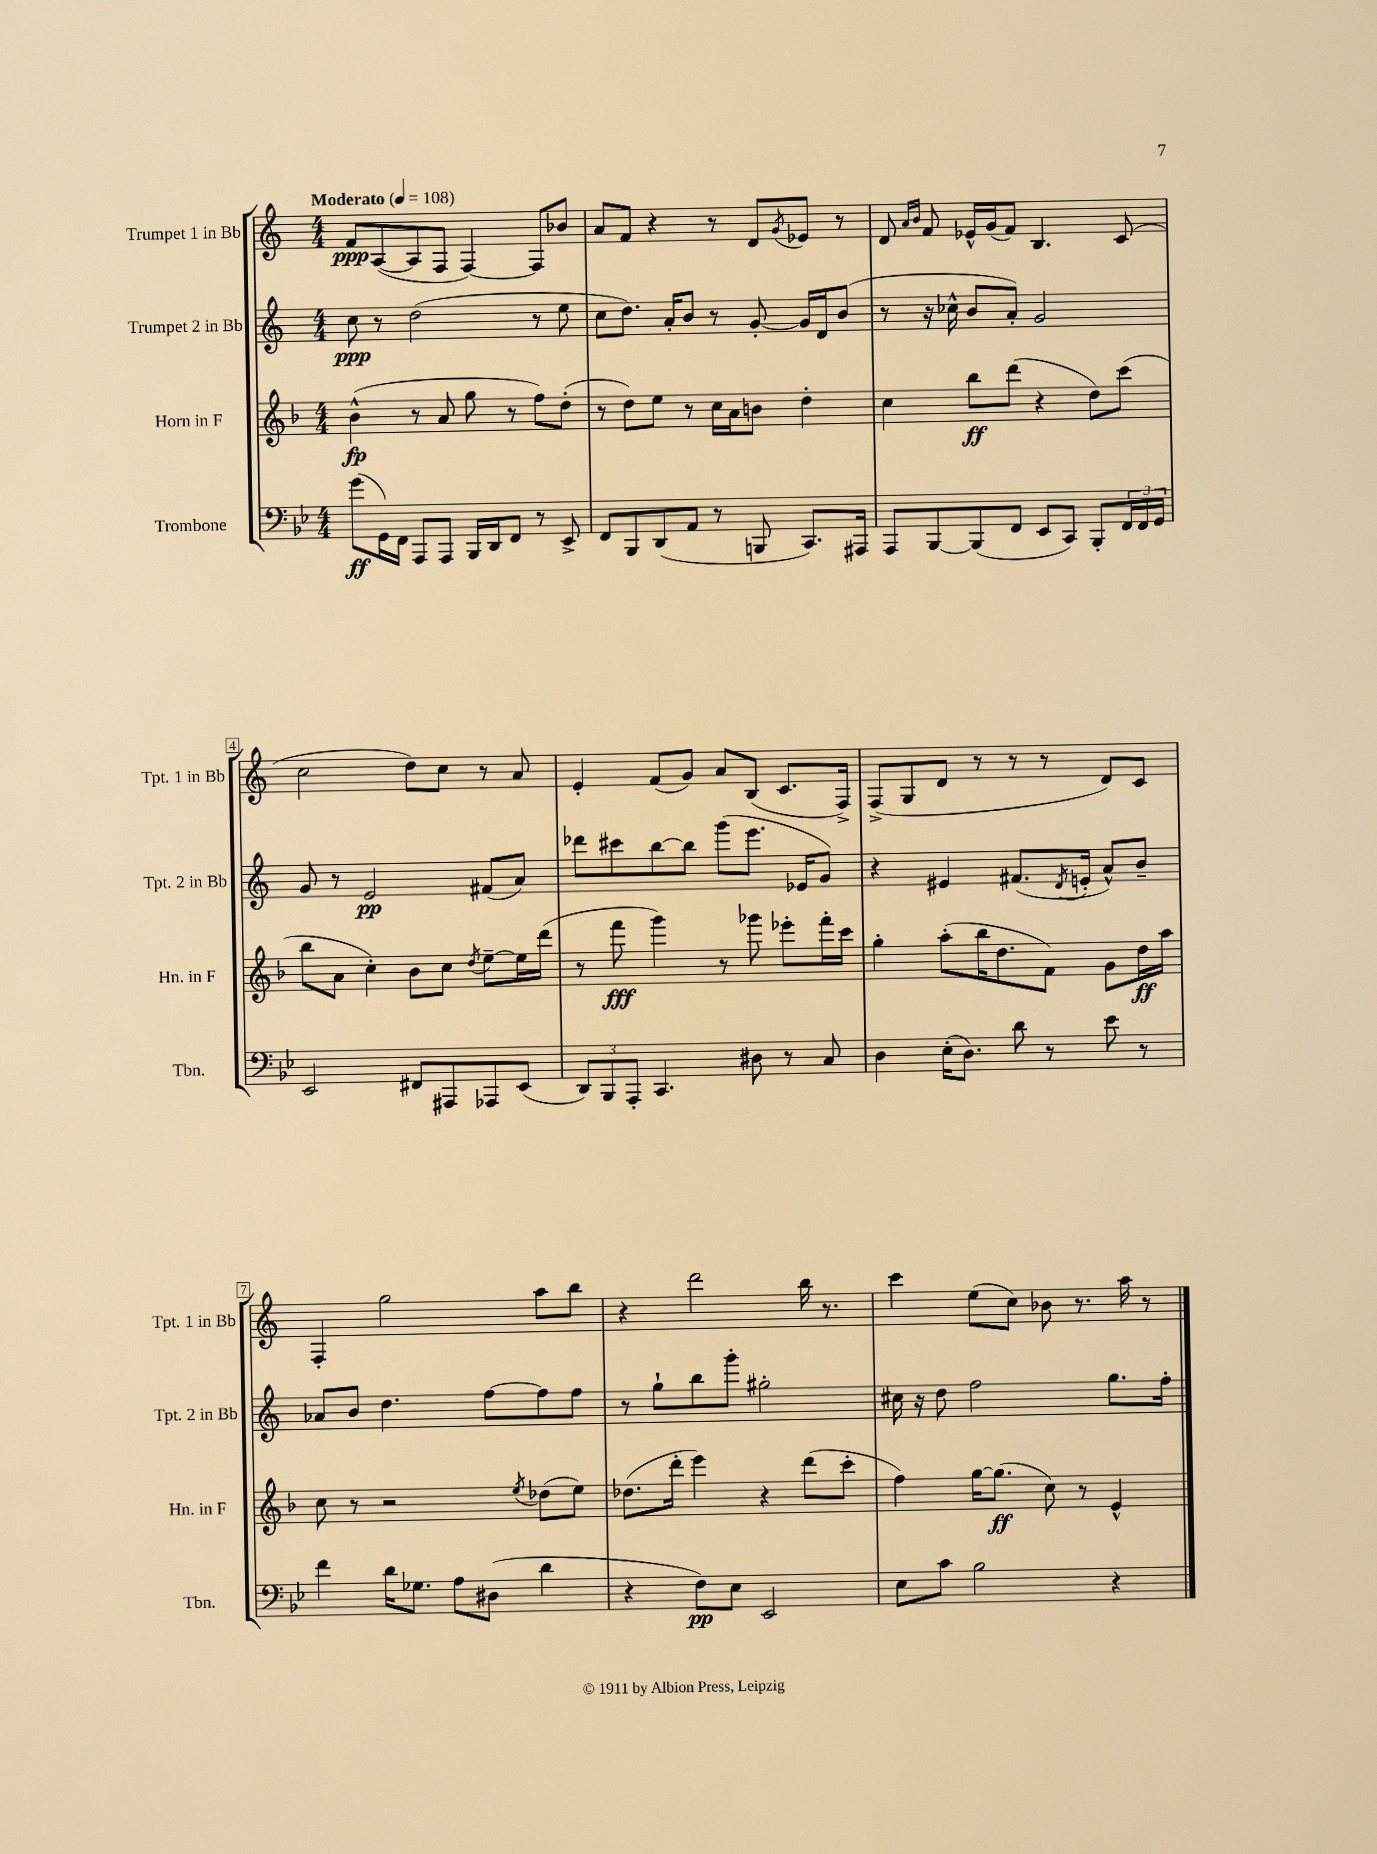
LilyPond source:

<<
\new StaffGroup <<
\new Staff = "s0" \with { instrumentName = "Trumpet 1 in Bb" shortInstrumentName = "Tpt. 1 in Bb" } {
    \clef treble \key c \major \numericTimeSignature \time 4/4 \tempo "Moderato" 4 = 108
    f'8\ppp a8~( a8 f8 f4~) f8 bes'8 |
    a'8 f'8 r4 r8 d'8 \acciaccatura { g'8 } ees'8 r8 |
    d'8 \grace { a'16 b'16 } f'8 ees'16-^ g'16( f'8) b4. c'8( |
    c''2 d''8) c''8 r8 a'8 |
    e'4-. f'8( g'8) a'8 b8( c'8. f16->) |
    f8->( g8 d'8 r8 r8 r8 d'8) c'8 |
    f4-. g''2 a''8 b''8 |
    r4 d'''2 b''16 r8. |
    c'''4 e''8( c''8) bes'8 r8. a''16 r8 \bar "|." |
}
\new Staff = "s1" \with { instrumentName = "Trumpet 2 in Bb" shortInstrumentName = "Tpt. 2 in Bb" } {
    \clef treble \key c \major \numericTimeSignature \time 4/4
    c''8\ppp r8 d''2( r8 e''8 |
    c''8 d''8.) a'16-. b'8 r8 g'8~-. g'16 d'16 b'8( |
    r8 r16 ces''16-^ b'8 a'8-.) g'2 |
    g'8 r8 e'2\pp fis'8( a'8) |
    des'''8 cis'''8 b''8~ b''8 g'''8( e'''8. ees'16 g'8) |
    r4 eis'4 fis'8.( \acciaccatura { d'8 } e'16-. a'8-^) b'8-- |
    aes'8 b'8 d''4. f''8~ f''8 f''8 |
    r8 g''8-! b''8 g'''8-. gis''2-. |
    cis''16 r16 d''8 f''2 g''8. f''16-. \bar "|." |
}
\new Staff = "s2" \with { instrumentName = "Horn in F" shortInstrumentName = "Hn. in F" } {
    \clef treble \key f \major \numericTimeSignature \time 4/4
    bes'4-^\fp( r8 a'8 g''8 r8 f''8) d''8-.( |
    r8 d''8) e''8 r8 c''16 a'16 b'8 d''4-. |
    c''4 bes''8\ff d'''8( r4 d''8) c'''8( |
    bes''8 a'8 c''4-.) bes'8 c''8 \acciaccatura { d''8 } e''8~-- e''16 d'''16( |
    r8 f'''8\fff g'''4) r8 ges'''8 ees'''8-. f'''16-. c'''16 |
    g''4-. a''8-.( bes''16 d''8. f'8) g'8 d''16\ff a''16 |
    c''8 r8 r2 \acciaccatura { e''8 } des''8( e''8) |
    des''8.( d'''16-. e'''4) r4 d'''8( c'''8-. |
    f''4) g''16~ g''8.\ff( c''8) r8 e'4-^ \bar "|." |
}
\new Staff = "s3" \with { instrumentName = "Trombone" shortInstrumentName = "Tbn." } {
    \clef bass \key bes \major \numericTimeSignature \time 4/4
    g'8\ff( g,16) f,16 a,,8 a,,8 bes,,16 d,16 f,8 r8 ees,8-> |
    f,8 bes,,8 d,8( a,8 r8 b,,8 c,8.) ais,,16 |
    a,,8 bes,,8~ bes,,8( f,8 ees,8 c,8) bes,,8-. \tuplet 3/2 { f,16 f,16 g,16 } |
    ees,2 fis,8 ais,,8 aes,,8 ees,8( |
    \tuplet 3/2 { d,8) bes,,8 a,,8-. } c,4. dis8 r8 c8 |
    d4 ees16-.( d8.) d'8 r8 ees'8 r8 |
    f'4 d'16 ges8. a8 dis8( d'4 |
    r4 f8\pp) ees8 ees,2 |
    ees8 c'8 bes2 r4 \bar "|." |
}
>>
>>
\layout { \context { \Score \override BarNumber.stencil = #(make-stencil-boxer 0.1 0.3 ly:text-interface::print) } }
